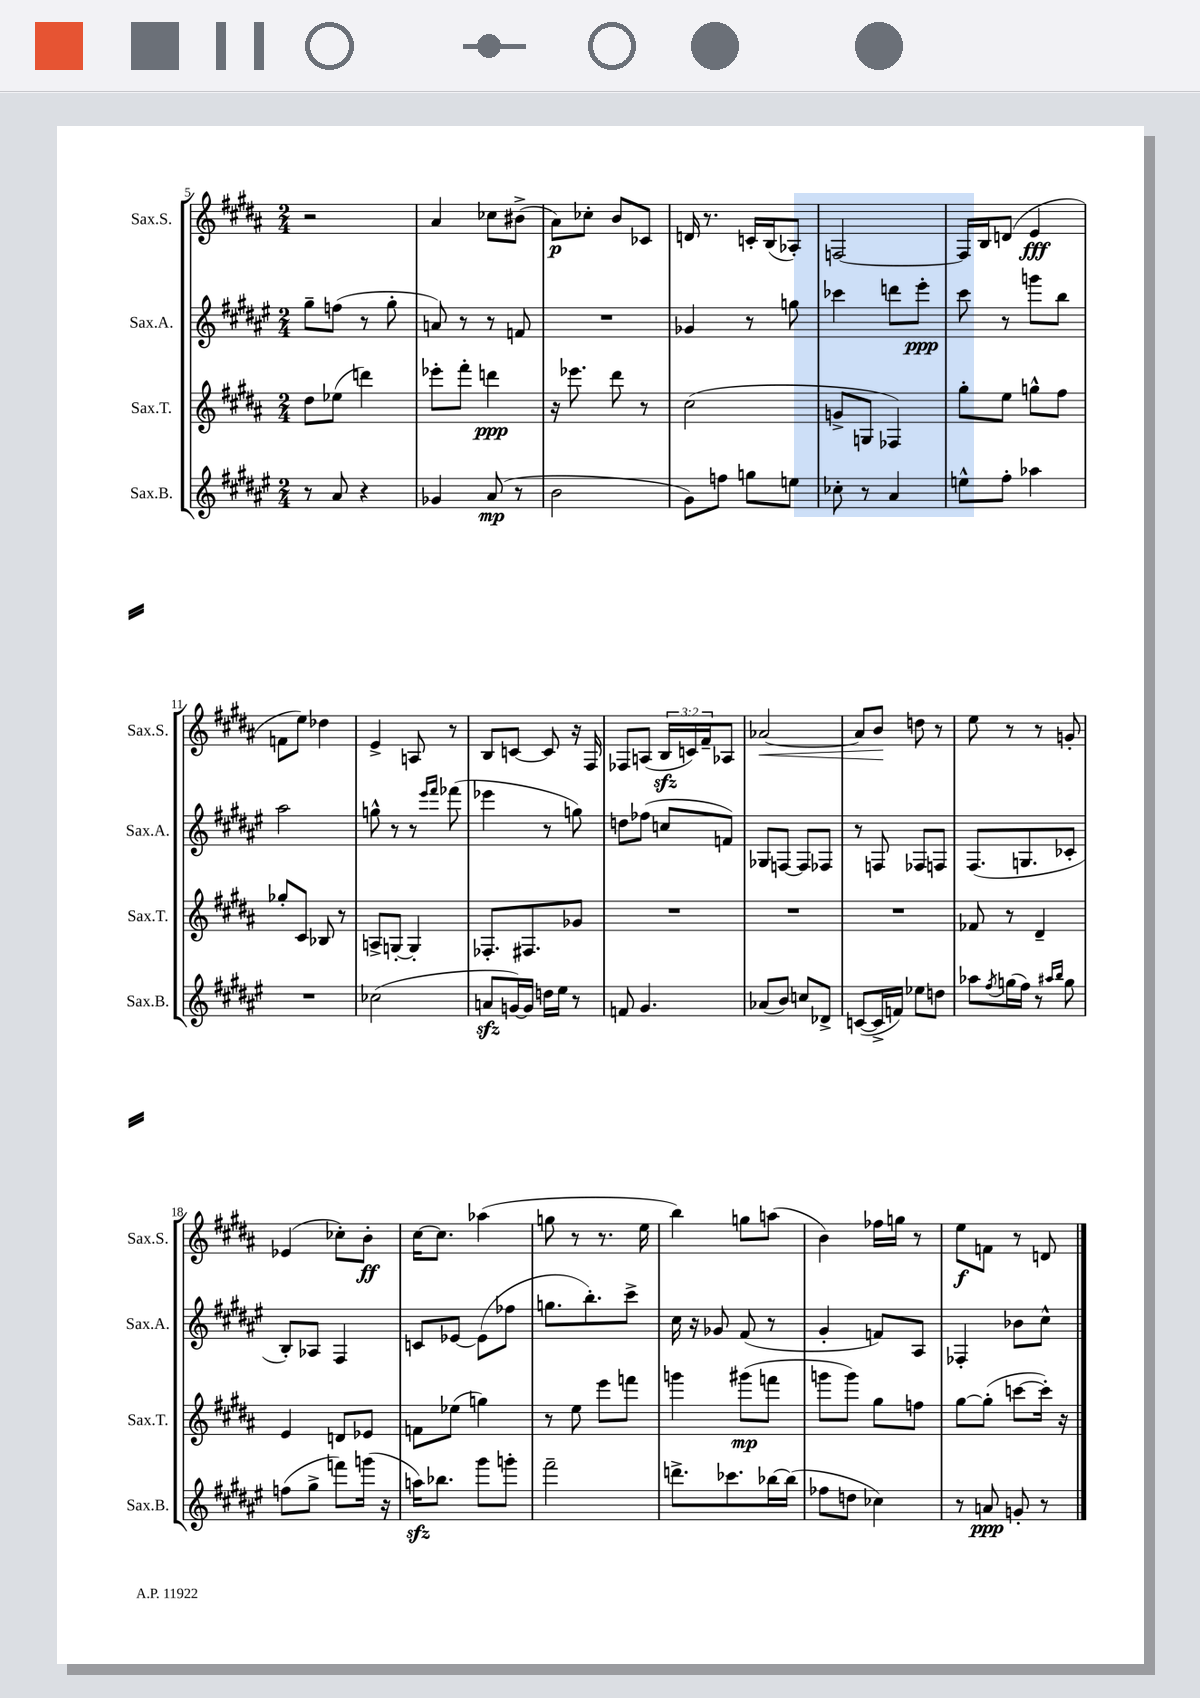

**kern	**kern	**kern	**kern
*staff4	*staff3	*staff2	*staff1
*clefG2	*clefG2	*clefG2	*clefG2
*k[f#c#g#d#a#e#]	*k[f#c#g#d#a#]	*k[f#c#g#d#a#e#]	*k[f#c#g#d#a#]
*M2/4	*M2/4	*M2/4	*M2/4
8r	8dd#	8gg#~	2r
8a#	(8ee-	(8ff	.
4r	4ddd)	8r	.
.	.	8gg#'	.
=	=	=	=
4g-	8eee-'	8a)	4a#
.	8fff#'	8r	.
(8a#	4ddd	8r	8cc-
8r	.	8f	(8b#^
=	=	=	=
2b	16r	2r	8a#)
.	8.eee-	.	.
.	.	.	8cc-'
.	8ddd#	.	8b
.	8r	.	8c-
=	=	=	=
8g#)	(2cc#	4g-	16d
.	.	.	8.r
8ff	.	.	.
8gg	.	8r	16c'
.	.	.	(16B
8ee	.	8gg	8A-')
=	=	=	=
8cc-'	8g^	4ccc-	[2F
8r	8G	.	.
4a#	4F-)	8ddd	.
.	.	8eee#'	.
=	=	=	=
8ee^^	8gg#'	8ccc#	16F]
.	.	.	16B
8ff#'	8ee	8r	(8d
4aa-	8gg^^	8ggg	4e
.	8ff#	8bb	.
=	=	=	=
2r	8gg-'	2aa#	8f
.	8c#	.	8ee)
.	8B-	.	4dd-
.	8r	.	.
=	=	=	=
(2cc-	8A^	8gg^^	4e^
.	[8G'	8r	.
.	4G']	8r	8A
.	.	16qqeee#	.
.	.	16qqfff#	.
.	.	(8fff-	8r
=	=	=	=
8a	8.F-'	4eee-	8B
[16g)	.	.	[8c
16g]	8.F#	.	.
16dd	.	8r	8c]
16ee#	.	.	.
8r	8g-	8gg)	16r
.	.	.	16F#
=	=	=	=
8f	2r	8dd	8F-
4.g#	.	(8ff-	(8A
.	.	8cc	24B
.	.	.	24c)
.	.	.	24f#~
.	.	8f)	8A-
=	=	=	=
(8a-	2r	8G-	[2a-
8b)	.	[8F	.
8cc	.	8F]	.
8d-^	.	8F-	.
=	=	=	=
([8c	2r	8r	8a-]
16c^]	.	8F	8b
16f)	.	.	.
8ee-	.	8F-	8dd
8dd	.	8F	8r
=	=	=	=
8aa-	8f-	(8.F#	8ee
8qff#	.	.	.
(16gg	8r	.	8r
16ff#)	.	8.G	.
8r	4d#~	.	8r
16qqaa#	.	.	.
16qqbb	.	.	.
8gg	.	8c-'	8g'
=	=	=	=
(8ff	4e	8B')	(4e-
8gg#^	.	8A-	.
8fff)	8d	4F#	8cc-')
(16ggg	8e-	.	8b'
16r	.	.	.
=	=	=	=
16aa)	8f	8c	[16cc#
8.bb-	.	.	8.cc#]
.	(8ee-	[8e-	.
8ggg#	4gg)	(8e-]	(4aa-
8ggg'	.	8ff-	.
=	=	=	=
2fff#~	8r	8.gg	8gg
.	8ee	.	8r
.	.	8.bb')	.
.	8eee	.	8.r
.	8fff	8ccc#^	.
.	.	.	16ee
=	=	=	=
8.ddd^	4ggg	16cc#	4bb)
.	.	16r	.
.	.	8g-	.
8.ccc-	.	.	.
.	(8ggg#	(8f#	8gg
[16bb-	8fff	8r	(8aa
(16bb-]	.	.	.
=	=	=	=
8ff-	8ggg	4g#'	4b)
8dd	8ggg)	.	.
4cc-)	8gg#	8f)	16ff-
.	.	.	16gg
.	8ff	8A#	8r
=	=	=	=
8r	[8gg#	4F-'	8ee
8a	(8gg#']	.	8f
8g'	[8ccc	8b-	8r
8r	16ccc'])	8cc#^^	8d
.	16r	.	.
==	==	==	==
*-	*-	*-	*-
